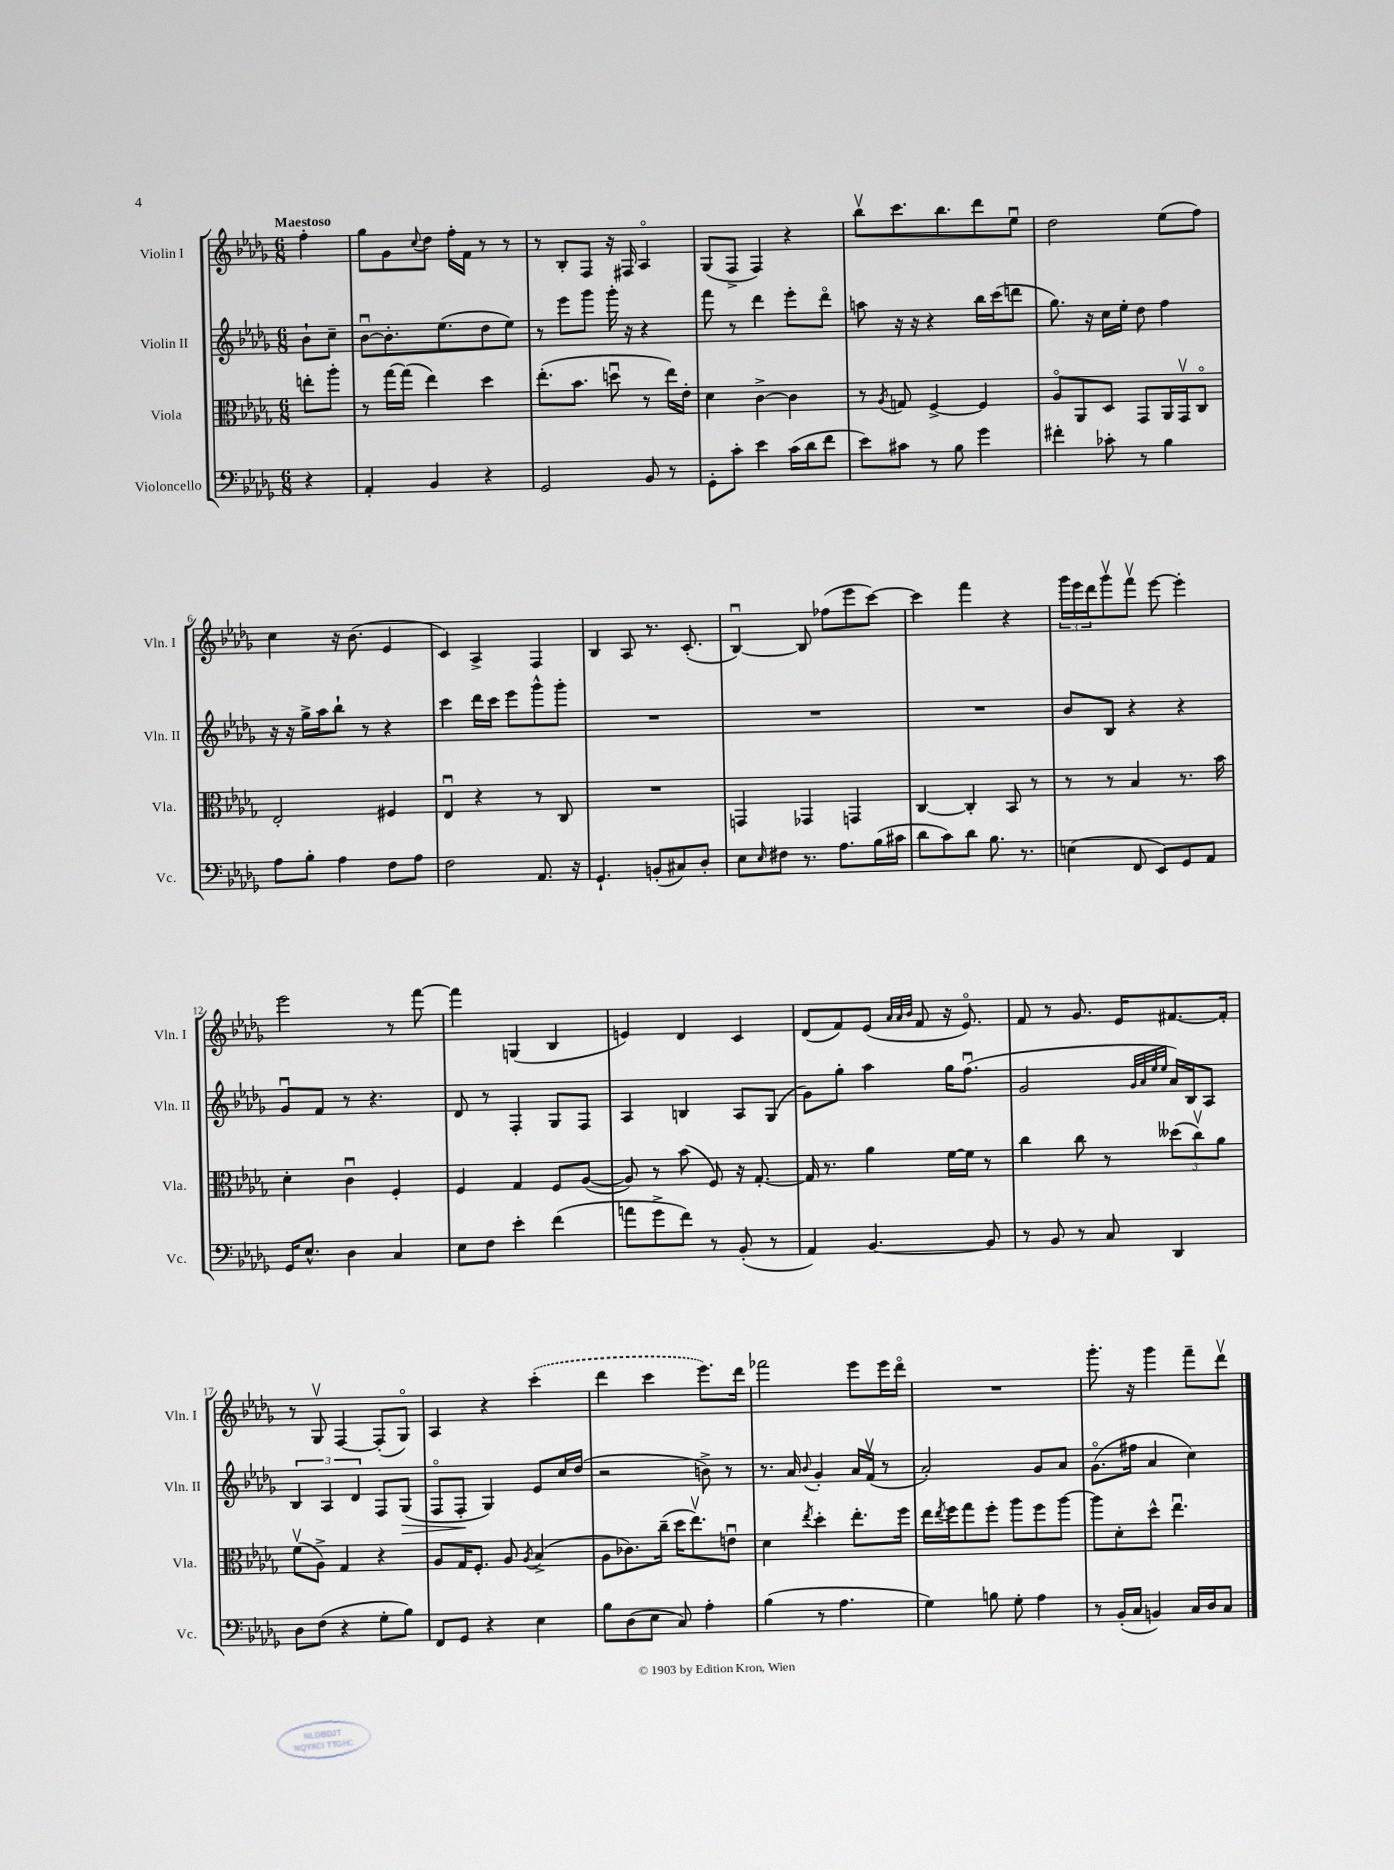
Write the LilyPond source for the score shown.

<<
\new StaffGroup <<
\new Staff = "s0" \with { instrumentName = "Violin I" shortInstrumentName = "Vln. I" } {
    \clef treble \key des \major \numericTimeSignature \time 6/8 \partial 4 \tempo "Maestoso"
    f''4-. |
    ges''8 ges'8 \appoggiatura { c''8 } des''8 f''16-. f'16 r8 r8 |
    r8 bes8-. f8 r16 fis16 aes4\flageolet |
    ges8( f8-> f4) r4 |
    bes''8\upbow c'''8. bes''8. des'''8 ees''8\downbow |
    des''2 ees''8( f''8) |
    c''4 r16 bes'8.( ees'4 |
    c'4) aes4-> f4 |
    bes4 aes8 r8. c'8.-.( |
    bes4~\downbow) bes8 fes''8( ees'''8 c'''8~) |
    c'''4 f'''4 r4 |
    \tuplet 3/2 { ges'''16 ees'''16 des'''16 } ges'''8\upbow f'''8\upbow ees'''8~ ees'''4-. |
    ees'''2 r8 f'''8~ |
    f'''4 g4( bes4 |
    e'4) des'4 c'4 |
    des'8( f'8) ees'8( \grace { aes'32 aes'32 bes'32 } f'8 r16 ees'8.\flageolet) |
    f'8 r8 ges'8. ees'16 fis'8.~ fis'16-. |
    r8 ges8\upbow f4~ f8-.( ges8\flageolet) |
    aes4 r4 \once \slurDashed c'''4-.( |
    des'''4 c'''4 ees'''8.) des'''16 |
    fes'''2 ees'''8 ees'''16 des'''16\flageolet |
    R2. |
    ges'''8.-. r16 ges'''4 f'''8-- des'''8\upbow \bar "|." |
}
\new Staff = "s1" \with { instrumentName = "Violin II" shortInstrumentName = "Vln. II" } {
    \clef treble \key des \major \numericTimeSignature \time 6/8 \partial 4
    bes'8-! c''8-- |
    bes'8~\downbow bes'8.-. ees''8.( des''8 ees''8) |
    r8 ees'''8 ges'''8 ges'''16-. r16 r4 |
    f'''8 r8 des'''4 ees'''8-. des'''8\flageolet |
    a''8 r16 r16 r4 bes''16 c'''16( d'''8 |
    ges''8.) r16 c''16 ees''16-. des''8 f''4 |
    r16 r16 ges''16-> aes''16 bes''8-! r8 r4 |
    c'''4 des'''16 c'''16 ees'''8 ges'''8-^ ges'''8-. |
    R2. |
    R2. |
    R2. |
    bes'8 bes8 r4 r4 |
    ges'8\downbow f'8 r8 r4. |
    des'8 r8 f4-. ges8 f8 |
    aes4 b4 aes8 ges8( |
    ges'8) ges''8-. aes''4 ges''16 f''8.\downbow( |
    ges'2 \grace { ges'32 aes'32 ees''32 ees''32 } aes'16) bes16 aes8 |
    \tuplet 3/2 { bes4 aes4 des'4 } f8 ges8\>( |
    f8\flageolet f8-.\! ges4) ees'8 c''16 des''16( |
    r2 b'8->) r8 |
    r8. aes'16 \appoggiatura { bes'8 } ges'4-. aes'16 f'16\upbow( r8 |
    aes'2-.) ges'8 aes'8 |
    ges'8.\flageolet( fis''16 aes'4 c''4) \bar "|." |
}
\new Staff = "s2" \with { instrumentName = "Viola" shortInstrumentName = "Vla." } {
    \clef alto \key des \major \numericTimeSignature \time 6/8 \partial 4
    e''8-. aes''8-. |
    r8 ges''16~ ges''16( ees''4) des''4 |
    ees''8.-.( bes'8. d''8\downbow r8 ees''16) ees'16-. |
    des'4 c'4~-> c'4 |
    r8 \acciaccatura { aes8 } g8 f4~-> f4 |
    aes8\flageolet aes,8 des8 ges,8 aes,16 ges,16\upbow c8\flageolet |
    ees2-. fis4 |
    ees4\downbow r4 r8 c8 |
    R2. |
    g,4 ges,4 g,4 |
    c4~ c4-. bes,8 r8 |
    r8 r8 bes4 r8. bes'16 |
    des'4-. c'4\downbow f4-. |
    f4 ges4 f8 aes8~( |
    aes8) r8 bes'8( f8) r16 ges8.~-. |
    ges16 r8. aes'4 f'16~ f'16 r8 |
    c''4 c''8 r8 \tuplet 3/2 { deses''8( c''8\upbow) aes'8 } |
    f'8\upbow( aes8->) ges4 r4 |
    aes8 ges16 f8.-. aes8 \acciaccatura { aes8 } bes4->( |
    aes8 ces'8.) c''16--( des''16 ees''8.\upbow) e'8\downbow |
    des'4 \acciaccatura { ees''8 } des''4-. ees''8.-. f''16 |
    ees''16 \acciaccatura { ees''8 } f''16 ges''8 f''8-. aes''8 f''8 aes''8~ |
    aes''8 des'8-. des''8-^ ees''4.\downbow \bar "|." |
}
\new Staff = "s3" \with { instrumentName = "Violoncello" shortInstrumentName = "Vc." } {
    \clef bass \key des \major \numericTimeSignature \time 6/8 \partial 4
    r4 |
    aes,4-. bes,4 r4 |
    ges,2 bes,8 r8 |
    ges,8-. c'8-. ees'4 c'16( des'16 f'8 |
    ees'8) cis'8 r8 bes8 ges'4 |
    fis'4-. ces'8-. r8 bes4 |
    aes8 bes8-. aes4 f8 aes8 |
    f2 aes,8. r16 |
    ges,4.-! b,8-.( cis8) des8-. |
    ees8 \grace { ees16 } fis8 r8. aes8. bes16( cis'16 |
    des'8 c'8) des'8 bes8. r8. |
    e4( f,8 ees,8) ges,8 aes,8 |
    ges,16 ees8.-^ des4 c4 |
    ees8 f8 ees'4-. f'4( |
    a'8 ges'8-> f'8) r8 bes,8-.( r8 |
    aes,4) bes,4.~ bes,8 |
    r8 bes,8 r8 c8 des,4 |
    des8 f8( r4 ges8-. bes8) |
    f,8 ges,8 r4 ees4 |
    bes8 des8( ees8 c8) aes4-. |
    bes4( r8 aes4. |
    ges4) b8 ges8-. aes4 |
    r8 bes,16-.( c16 b,4) c16 des16 c8 \bar "|." |
}
>>
>>
